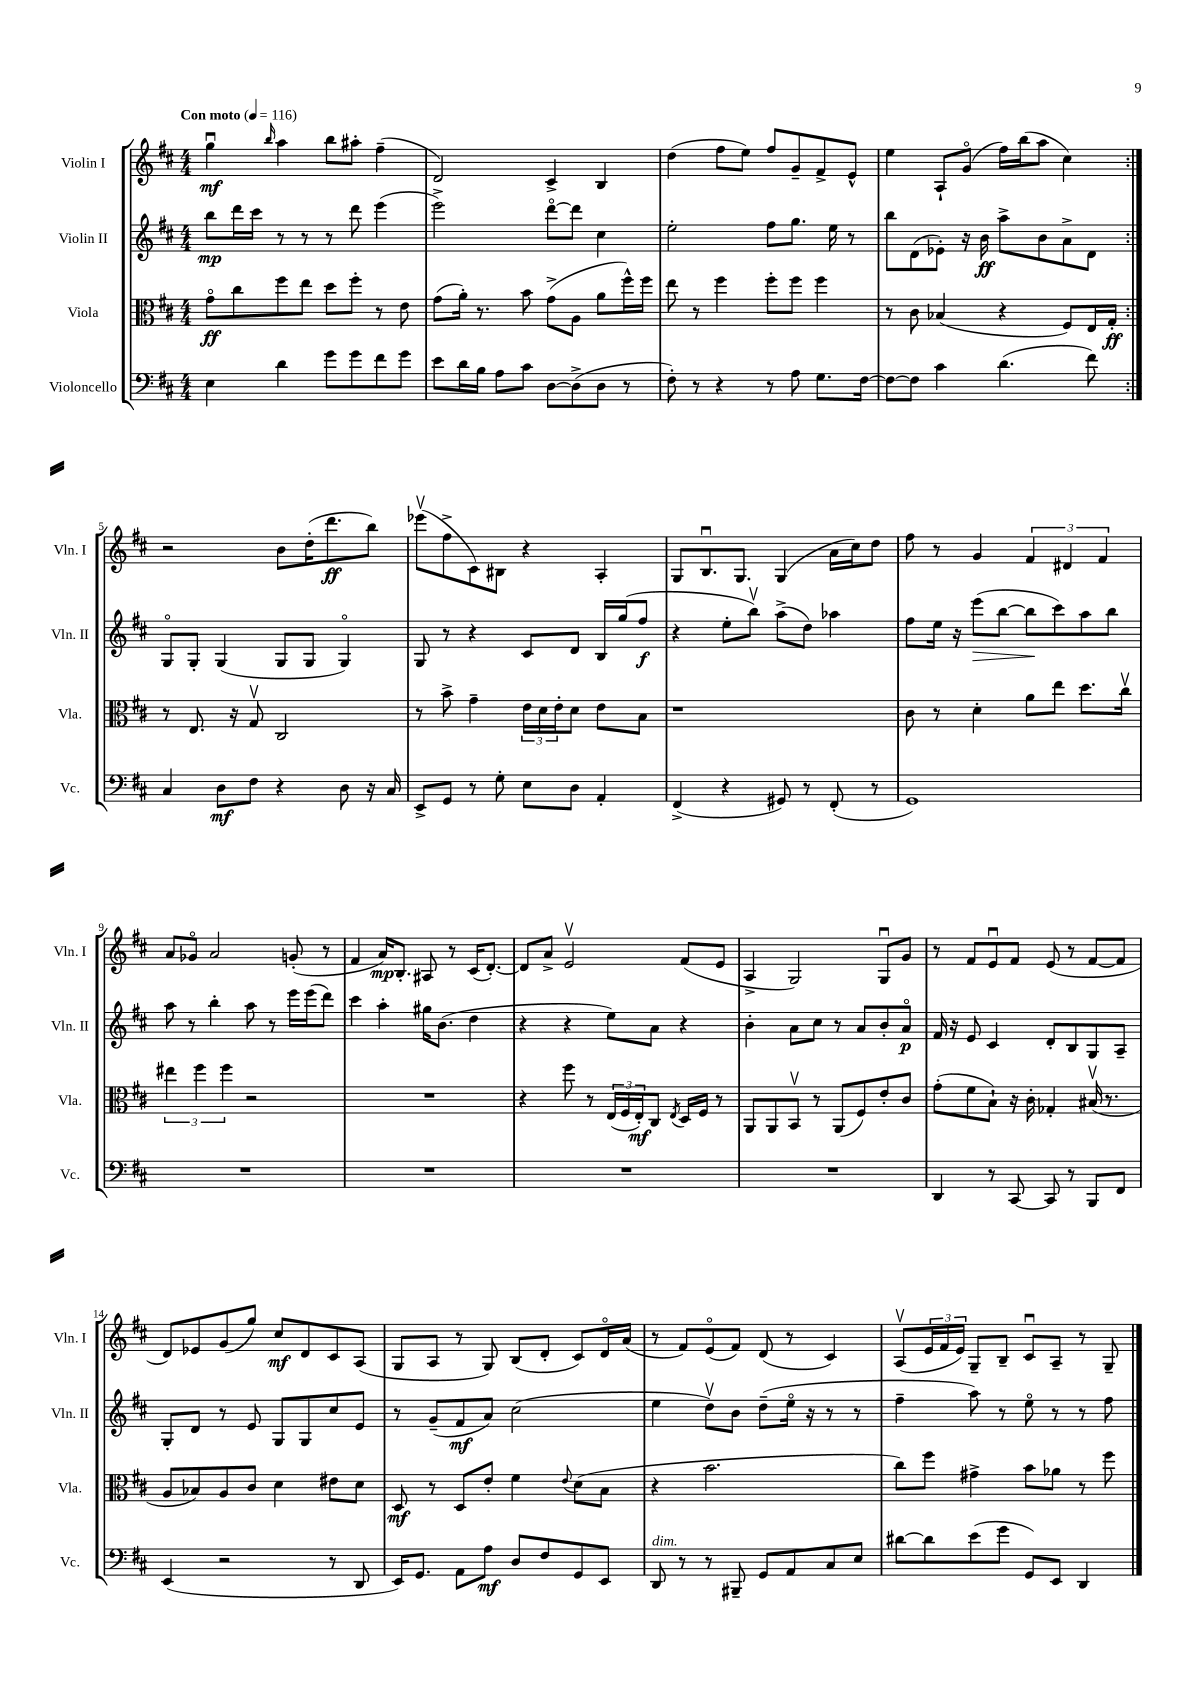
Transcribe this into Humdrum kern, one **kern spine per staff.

**kern	**dynam	**kern	**dynam	**kern	**dynam	**kern	**dynam
*part4	*part4	*part3	*part3	*part2	*part2	*part1	*part1
*staff4	*staff4	*staff3	*staff3	*staff2	*staff2	*staff1	*staff1
*I"Violoncello	*	*I"Viola	*	*I"Violin II	*	*I"Violin I	*
*I'Vc.	*	*I'Vla.	*	*I'Vln. II	*	*I'Vln. I	*
*clefF4	*	*clefC3	*	*clefG2	*	*clefG2	*
*k[f#c#]	*	*k[f#c#]	*	*k[f#c#]	*	*k[f#c#]	*
*M4/4	*	*M4/4	*	*M4/4	*	*M4/4	*
*MM116	*	*MM116	*	*MM116	*	*MM116	*
=1	=1	=1	=1	=1	=1	=1	=1
!	!	!	!	!	!	!LO:TX:a:B:t=Con moto	!
4E\	.	8g\L	ff	8bb\L	mp	4ggu\	mf
.	.	8cc#\	.	16ddd\L	.	.	.
.	.	.	.	16ccc#\JJ	.	.	.
.	.	.	.	.	.	16qqbb/	.
4d\	.	8ff#\	.	8r	.	4aa\	.
.	.	8ee\J	.	8r	.	.	.
8g\L	.	8dd\L	.	8r	.	8bb\L	.
8g\	.	8ff#'\J	.	8ddd\	.	8aa#X'\J	.
8f#\	.	8r	.	(4eee\	.	(4ff#~\	.
8g\J	.	8e\	.	.	.	.	.
=2	=2	=2	=2	=2	=2	=2	=2
8e\L	.	(8g\L	.	2eee^\)	.	2d/)	.
16d\L	.	16a'\Jk)	.	.	.	.	.
16B\JJ	.	8.r	.	.	.	.	.
8A\L	.	.	.	.	.	.	.
8c#\J	.	8b\	.	.	.	.	.
[8D\L	.	(8g^\L	.	[8ddd\L	.	4c#^/	.
(8D^\]	.	8A\J	.	8ddd\J]	.	.	.
8D\J	.	8a\L	.	4cc#\	.	4B/	.
8r	.	16ff#^^\L)	.	.	.	.	.
.	.	16ff#\JJ	.	.	.	.	.
=3	=3	=3	=3	=3	=3	=3	=3
8F#'\)	.	8ee\	.	2ee'\	.	(4dd\	.
8r	.	8r	.	.	.	.	.
4r	.	4ff#\	.	.	.	8ff#\L	.
.	.	.	.	.	.	8ee\J)	.
8r	.	8ff#'\L	.	8ff#\L	.	8ff#/L	.
8A\	.	8ff#\J	.	8.gg\J	.	8g~/	.
8.G\L	.	4ff#\	.	.	.	8f#^/	.
.	.	.	.	16ee\	.	.	.
.	.	.	.	8r	.	8e^^/J	.
[16F#\Jk	.	.	.	.	.	.	.
=4	=4	=4	=4	=4	=4	=4	=4
8F#\L_	.	8r	.	8bb\L	.	4ee\	.
8F#\J]	.	8c#\	.	(8d\	.	.	.
4c#\	.	(4B-X/	.	8e-X'\J)	.	8A`/L	.
.	.	.	.	16r	.	(8g/J	.
.	.	.	.	16b\	ff	.	.
(4.d\	.	4r	.	8aa^\L	.	16ff#\LL)	.
.	.	.	.	.	.	(16bb\J	.
.	.	.	.	8b\	.	8aa\J	.
.	.	8F#/L)	.	8a^\	.	4cc#\)	.
8f#\)	.	16E/L	.	8d\J	.	.	.
.	.	16G'/JJ	ff	.	.	.	.
!!LO:LB:g=z
=5:|!	=5:|!	=5:|!	=5:|!	=5:|!	=5:|!	=5:|!	=5:|!
4C#/	.	8r	.	8G/L	.	2r	.
.	.	8.E/	.	8G'/J	.	.	.
8D\L	mf	.	.	(4G/	.	.	.
.	.	16r	.	.	.	.	.
8F#\J	.	8Gv/	.	.	.	.	.
4r	.	2C#/	.	8G/L	.	8b\L	.
.	.	.	.	8G/J	.	(16dd'\K	.
.	.	.	.	.	.	8.ddd\	ff
8D\	.	.	.	4G/)	.	.	.
16r	.	.	.	.	.	8bb\J)	.
16C#/	.	.	.	.	.	.	.
=6	=6	=6	=6	=6	=6	=6	=6
8EE^/L	.	8r	.	8G/	.	(8eee-Xv\L	.
8GG/J	.	8b^\	.	8r	.	8ff#^\	.
8r	.	4g~\	.	4r	.	8c#\)	.
8G'\	.	.	.	.	.	8B#X\J	.
8E\L	.	24e\LL	.	8c#/L	.	4r	.
.	.	24d\	.	.	.	.	.
.	.	24e'\J	.	.	.	.	.
8D\J	.	8d\J	.	8d/J	.	.	.
4AA'/	.	8e\L	.	16B/LL	.	4A'/	.
.	.	.	.	(16gg/J	.	.	.
.	.	8B\J	.	8ff#/J	f	.	.
=7	=7	=7	=7	=7	=7	=7	=7
(4FF#^/	.	1r	.	4r	.	8G/L	.
.	.	.	.	.	.	8.Bu/	.
4r	.	.	.	8ee'\L	.	.	.
.	.	.	.	.	.	8.G/J	.
.	.	.	.	8bbv\J)	.	.	.
8GG#X/)	.	.	.	(8aa^\L	.	(4G/	.
8r	.	.	.	8dd\J)	.	.	.
(8FF#'/	.	.	.	4aa-X\	.	16a\LL	.
.	.	.	.	.	.	16cc#\J)	.
8r	.	.	.	.	.	8dd\J	.
=8	=8	=8	=8	=8	=8	=8	=8
1GG)	.	8c#\	.	8ff#\L	.	8ff#\	.
.	.	8r	.	16ee\Jk	.	8r	.
.	.	.	.	16r	.	.	.
!	!	!	!	!	!LO:HP:b	!	!
.	.	4d'\	.	(8eee\L	>	4g/	.
.	.	.	.	[8bb\J	.	.	.
.	.	8a\L	.	8bb\L]	.	6f#/	.
.	.	8ee\J	.	8ccc#\)	]	.	.
.	.	.	.	.	.	6d#X/	.
.	.	8.dd\L	.	8aa\	.	.	.
.	.	.	.	.	.	6f#/	.
.	.	.	.	8bb\J	.	.	.
.	.	16cc#v\Jk	.	.	.	.	.
!!LO:LB:g=z
=9	=9	=9	=9	=9	=9	=9	=9
1r	.	6ee#X\	.	8aa\	.	8a/L	.
.	.	.	.	8r	.	8g-X/J	.
.	.	6ff#\	.	.	.	.	.
.	.	.	.	4bb'\	.	2a/	.
.	.	6ff#\	.	.	.	.	.
.	.	2r	.	8aa\	.	.	.
.	.	.	.	8r	.	.	.
.	.	.	.	16eee\LL	.	(8gn'/	.
.	.	.	.	(16eee\J	.	.	.
.	.	.	.	8ddd\J)	.	8r	.
=10	=10	=10	=10	=10	=10	=10	=10
1r	.	1r	.	4ccc#\	.	4f#/	.
.	.	.	.	4aa'\	.	16a/KL)	mp
.	.	.	.	.	.	8.B'/J	.
.	.	.	.	16gg#X\KL	.	8A#X/	.
.	.	.	.	(8.b\J	.	.	.
.	.	.	.	.	.	8r	.
.	.	.	.	4dd\	.	(16c#/KL	.
.	.	.	.	.	.	[8.d'/J)	.
=11	=11	=11	=11	=11	=11	=11	=11
1r	.	4r	.	4r	.	8d/L]	.
.	.	.	.	.	.	8a^/J	.
.	.	8ff#\	.	4r	.	2ev/	.
.	.	8r	.	.	.	.	.
.	.	(24E/LL	.	8ee\L)	.	.	.
.	.	24F#/	.	.	.	.	.
.	.	24E'/J)	mf	.	.	.	.
.	.	8C#/J	.	8a\J	.	.	.
.	.	8qE/	.	.	.	.	.
.	.	16D/LL	.	4r	.	(8f#/L	.
.	.	16F#/JJ	.	.	.	.	.
.	.	8r	.	.	.	8e/J	.
=12	=12	=12	=12	=12	=12	=12	=12
1r	.	8AA/L	.	4b'\	.	4A^/	.
.	.	8AA/	.	.	.	.	.
.	.	8BBv/J	.	8a\L	.	2G/)	.
.	.	8r	.	8cc#\J	.	.	.
.	.	(8AA/L	.	8r	.	.	.
.	.	8F#/)	.	8a/L	.	.	.
.	.	8e'/	.	8b'/	.	8Gu/L	.
.	.	8c#/J	.	8a/J	p	8g/J	.
=13	=13	=13	=13	=13	=13	=13	=13
4DD/	.	(8g'\L	.	16f#/	.	8r	.
.	.	.	.	16r	.	.	.
.	.	8f#\	.	8e/	.	8f#/L	.
8r	.	8B`\J)	.	4c#/	.	8eu/	.
[8CC#/	.	16r	.	.	.	8f#/J	.
.	.	16c#'\	.	.	.	.	.
8CC#/]	.	4G-X'/	.	8d'/L	.	(8e/	.
8r	.	.	.	8B/	.	8r	.
8BBB/L	.	(16B#Xv/	.	8G/	.	[8f#/L	.
.	.	8.r	.	.	.	.	.
8FF#/J	.	.	.	8A~/J	.	8f#/J]	.
!!LO:LB:g=z
=14	=14	=14	=14	=14	=14	=14	=14
(4EE/	.	8A/L	.	8G'/L	.	8d/L)	.
.	.	8B-X/)	.	8d/J	.	8e-X/	.
2r	.	8A/	.	8r	.	(8g/	.
.	.	8c#/J	.	8e/	.	8gg/J)	.
.	.	4d\	.	8G/L	.	8cc#/L	mf
.	.	.	.	8G/	.	8d/	.
8r	.	8e#X\L	.	8cc#/	.	8c#/	.
8DD/	.	8d\J	.	8e/J	.	(8A/J	.
=15	=15	=15	=15	=15	=15	=15	=15
16EE/KL)	.	8D/	mf	8r	.	8G/L	.
8.GG/J	.	.	.	.	.	.	.
.	.	8r	.	(8g~/L	.	8A/J	.
8AA\L	.	8D/L	.	8f#/	mf	8r	.
8A\J	mf	8e'/J	.	8a/J)	.	8G/)	.
8D/L	.	4f#\	.	(2cc#\	.	(8B/L	.
8F#/	.	.	.	.	.	8d'/J	.
.	.	8qqe/	.	.	.	.	.
8GG/	.	(8d\L	.	.	.	8c#/L)	.
8EE/J	.	8B\J	.	.	.	16d/L	.
.	.	.	.	.	.	(16a/JJ	.
=16	=16	=16	=16	=16	=16	=16	=16
!LO:TX:a:i:t=dim.	!	!	!	!	!	!	!
8DD/	.	4r	.	4ee\	.	8r	.
8r	.	.	.	.	.	8f#/L)	.
8r	.	2.b\	.	8ddv\L)	.	(8e/	.
8BBB#X~/	.	.	.	8b\J	.	8f#/J)	.
8GG/L	.	.	.	(8dd~\L	.	(8d/	.
8AA/	.	.	.	16ee\Jk	.	8r	.
.	.	.	.	16r	.	.	.
8C#/	.	.	.	8r	.	4c#/)	.
8E/J	.	.	.	8r	.	.	.
=17	=17	=17	=17	=17	=17	=17	=17
[8d#X\L	.	8cc#\L)	.	4ff#~\	.	(8Av/L	.
8d#\]	.	8ff#\J	.	.	.	24e/L	.
.	.	.	.	.	.	24f#/	.
.	.	.	.	.	.	24e/JJ)	.
(8e\	.	4g#X^\	.	8aa\)	.	8G~/L	.
8g\J	.	.	.	8r	.	8B~/J	.
8GG/L)	.	8b\L	.	8ee\	.	8c#u/L	.
8EE/J	.	8a-X\J	.	8r	.	8A~/J	.
4DD/	.	8r	.	8r	.	8r	.
.	.	8ff#\	.	8ff#\	.	8G~/	.
==	==	==	==	==	==	==	==
*-	*-	*-	*-	*-	*-	*-	*-
